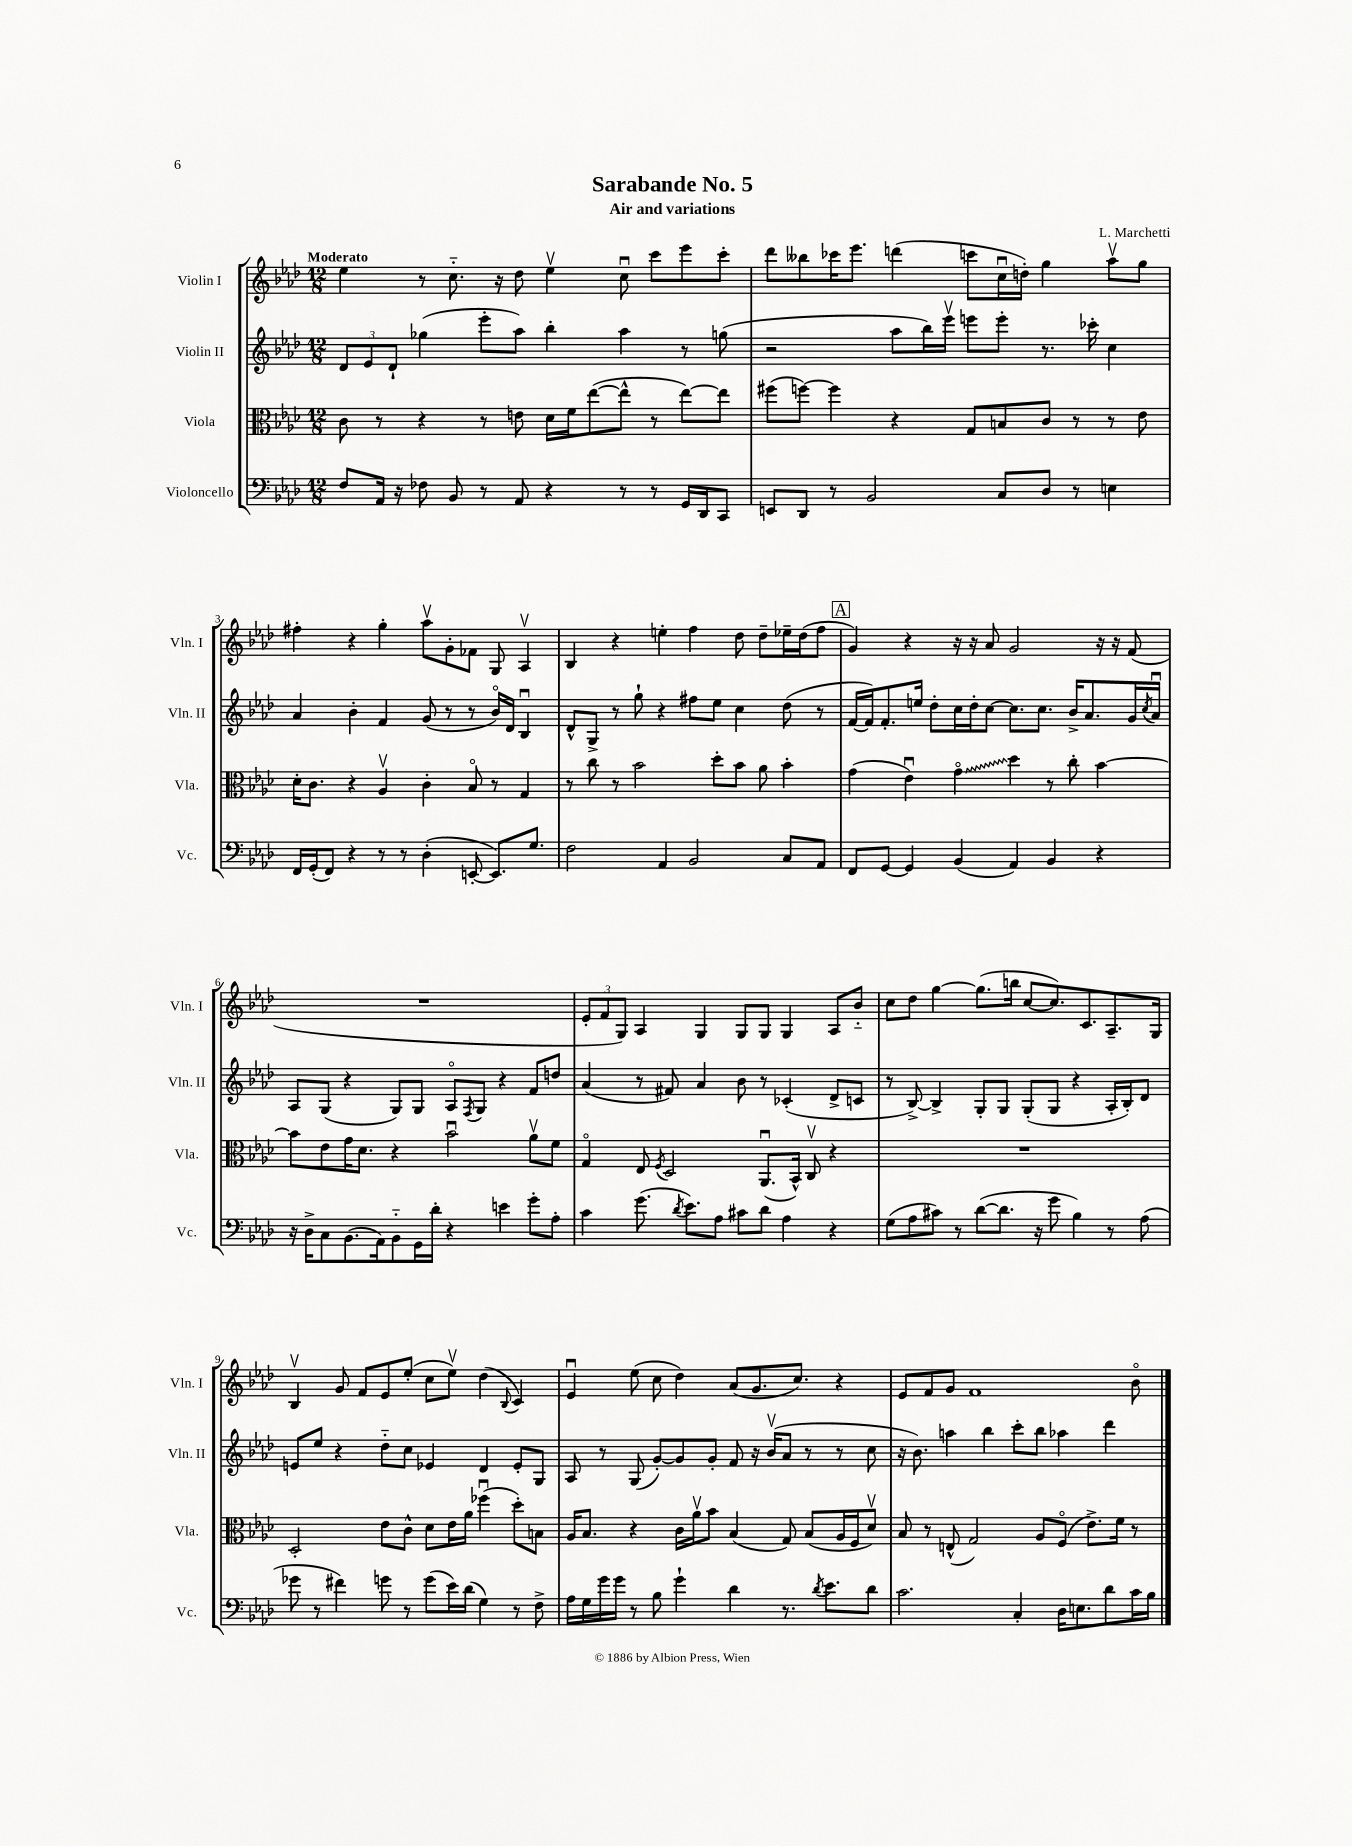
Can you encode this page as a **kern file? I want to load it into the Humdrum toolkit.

**kern	**kern	**kern	**kern
*staff4	*staff3	*staff2	*staff1
*clefF4	*clefC3	*clefG2	*clefG2
*k[b-e-a-d-]	*k[b-e-a-d-]	*k[b-e-a-d-]	*k[b-e-a-d-]
*M12/8	*M12/8	*M12/8	*M12/8
8F	8c	12d-	4ee-
.	.	12e-	.
16AA-	8r	.	.
.	.	12d-`	.
16r	.	.	.
8F-	4r	(4gg-	8r
8BB-	.	.	8.cc'~
8r	8r	8eee-'	.
.	.	.	16r
8AA-	8e	8aa-)	8dd-
4r	16d-	4bb-'	4ee-v
.	16f	.	.
.	([8ee-	.	.
8r	8ee-^^]	4aa-	8ccu
8r	8r	.	8ccc
16GG	[8ee-)	8r	8eee-
16DD-	.	.	.
8CC	8ee-]	(8gg	8ccc'
=	=	=	=
8EE	(8ff#	2r	8ddd-
8DD-	[8ff)	.	8bb--
8r	4ff]	.	16ccc-
.	.	.	8.eee-
2BB-	.	.	.
.	4r	8aa-	(4ddd
.	.	16bb-)	.
.	.	16eee-v	.
.	8G	8eee	8ccc
8C	8B	8eee'	16ccu
.	.	.	16dd')
8D-	8c	8.r	4gg
8r	8r	.	.
.	.	16ccc-'	.
4E	8r	4cc	8aa-v
.	8e-	.	8gg
=	=	=	=
16FF	16d-'	4a-	4ff#'
(16GG'	8.c	.	.
8FF)	.	.	.
4r	4r	4b-'	4r
8r	4A-v	4f	4gg'
8r	.	.	.
(4D-'	4c'	(8g	8aa-v
.	.	8r	8g'
[8EE'	8B-o	8r	8f-
8.EE])	8r	16b-o)	8G
.	.	16d-	.
.	4G	4B-u	4A-v
8.G	.	.	.
=	=	=	=
2F	8r	8d-^^	4B-
.	8cc	8G^	.
.	8r	8r	4r
.	2b-	8gg`	.
4AA-	.	4r	4ee'
2BB-	.	8ff#	4ff
.	8dd-'	8ee-	.
.	8b-	4cc	8dd-
.	8a-	.	8dd-~
8C	4b-'	(8dd-	16ee-~
.	.	.	(16dd-
8AA-	.	8r	8ff
=	=	=	=
8FF	(4g	[16f	4g)
.	.	16f])	.
[8GG	.	8.f'	.
4GG]	4e-u)	.	4r
.	.	16ee	.
.	.	8dd-'	.
(4BB-	4go	16cc	16r
.	.	16dd-'	16r
.	.	[8cc	8a-
4AA-)	4dd-	8.cc]	2g
.	.	8.cc	.
4BB-	8r	.	.
.	8cc'	16b-^	.
.	.	8.a-	.
4r	[4b-	.	16r
.	.	.	16r
.	.	16g	(8f
.	.	8qcc	.
.	.	16a-u	.
=	=	=	=
16r	8b-]	8A-	1.r
16D-^	.	.	.
8C	8e-	(8G	.
(8.BB-	16g	4r	.
.	8.d-	.	.
16AA-)	.	.	.
8BB-'~	4r	8G)	.
16GG	.	8G	.
16d-'	.	.	.
4r	2b-u	8A-o	.
.	.	8qF	.
.	.	8G	.
4e	.	4r	.
8g'	8a-v	8f	.
8A-'	8f	8dd	.
=	=	=	=
4c	4Go	(4a-	12e-'
.	.	.	12f
.	.	.	12G)
(8.g	8E-	8r	4A-
.	8qF	.	.
.	2D-	8f#)	.
8qd-	.	.	.
8.e-)	.	.	.
.	.	4a-	4G
8A-	.	.	.
8c#	.	8b-	8G
8d-	(8.AA-u	8r	8G
4A-	.	(4c-'	4G
.	16BB-^^)	.	.
.	8Cv	.	.
4r	4r	8d-^	8A-
.	.	8c	8b-'~
=	=	=	=
(8G	1.r	8r	8cc
8A-	.	[8B-^)	8dd-
8c#)	.	4B-^]	[4gg
8r	.	.	.
([8d-	.	8G'	(8.gg]
8.d-]	.	8G	.
.	.	.	16bb
.	.	(8G'	[8cc
16r	.	.	.
8g	.	8G	8.cc])
4B-)	.	4r	.
.	.	.	8.c
8r	.	16A-'	8.A-~
.	.	16B-')	.
(8A-	.	8d-	.
.	.	.	16G
=	=	=	=
8g-	2D-'	8e	4B-v
8r	.	8ee-	.
4f#)	.	4r	8g
.	.	.	8f
8g	8e-	8dd-'~	8e-
8r	8c^^	8cc	(8ee-'
(8g	8d-	4e-	8cc
16e-)	16e-	.	8ee-v)
(16d-	16a-	.	.
4G)	(4ff-u	4d-	(4dd-
.	.	.	8qqB-
8r	8dd-')	8e-'	4c)
8F^	8B	8G	.
=	=	=	=
16A-	16A-	8A-	4e-u
16G	8.B-	.	.
16g	.	8r	.
16g	.	.	.
8r	4r	(8G	(8ee-
8B-	.	[8g')	8cc
4g`	16c	8g]	4dd-)
.	16a-v	.	.
.	8b-	8g'	.
4d-	(4B-	8f	(8a-
.	.	16r	8.g
.	.	(16b-v	.
8.r	8G)	8a-	.
.	.	.	8.cc)
.	(8B-	8r	.
8qd-	.	.	.
8.e-	.	.	.
.	16A-	8r	4r
.	16F	.	.
8d-	8d-v)	8cc	.
=	=	=	=
2.c	8B-	16r	8e-
.	.	8.b-)	.
.	8r	.	8f
.	(8E^^	4aa	8g
.	2G)	.	1f
.	.	4bb-	.
4C'	.	8ccc'	.
.	8A-	8bb-	.
16D-	(8Fo	4aa-	.
8.E	.	.	.
.	8.e-^)	.	.
8d-	.	4ddd-	.
.	16f	.	.
16c	8r	.	8b-o
16B-	.	.	.
==	==	==	==
*-	*-	*-	*-
